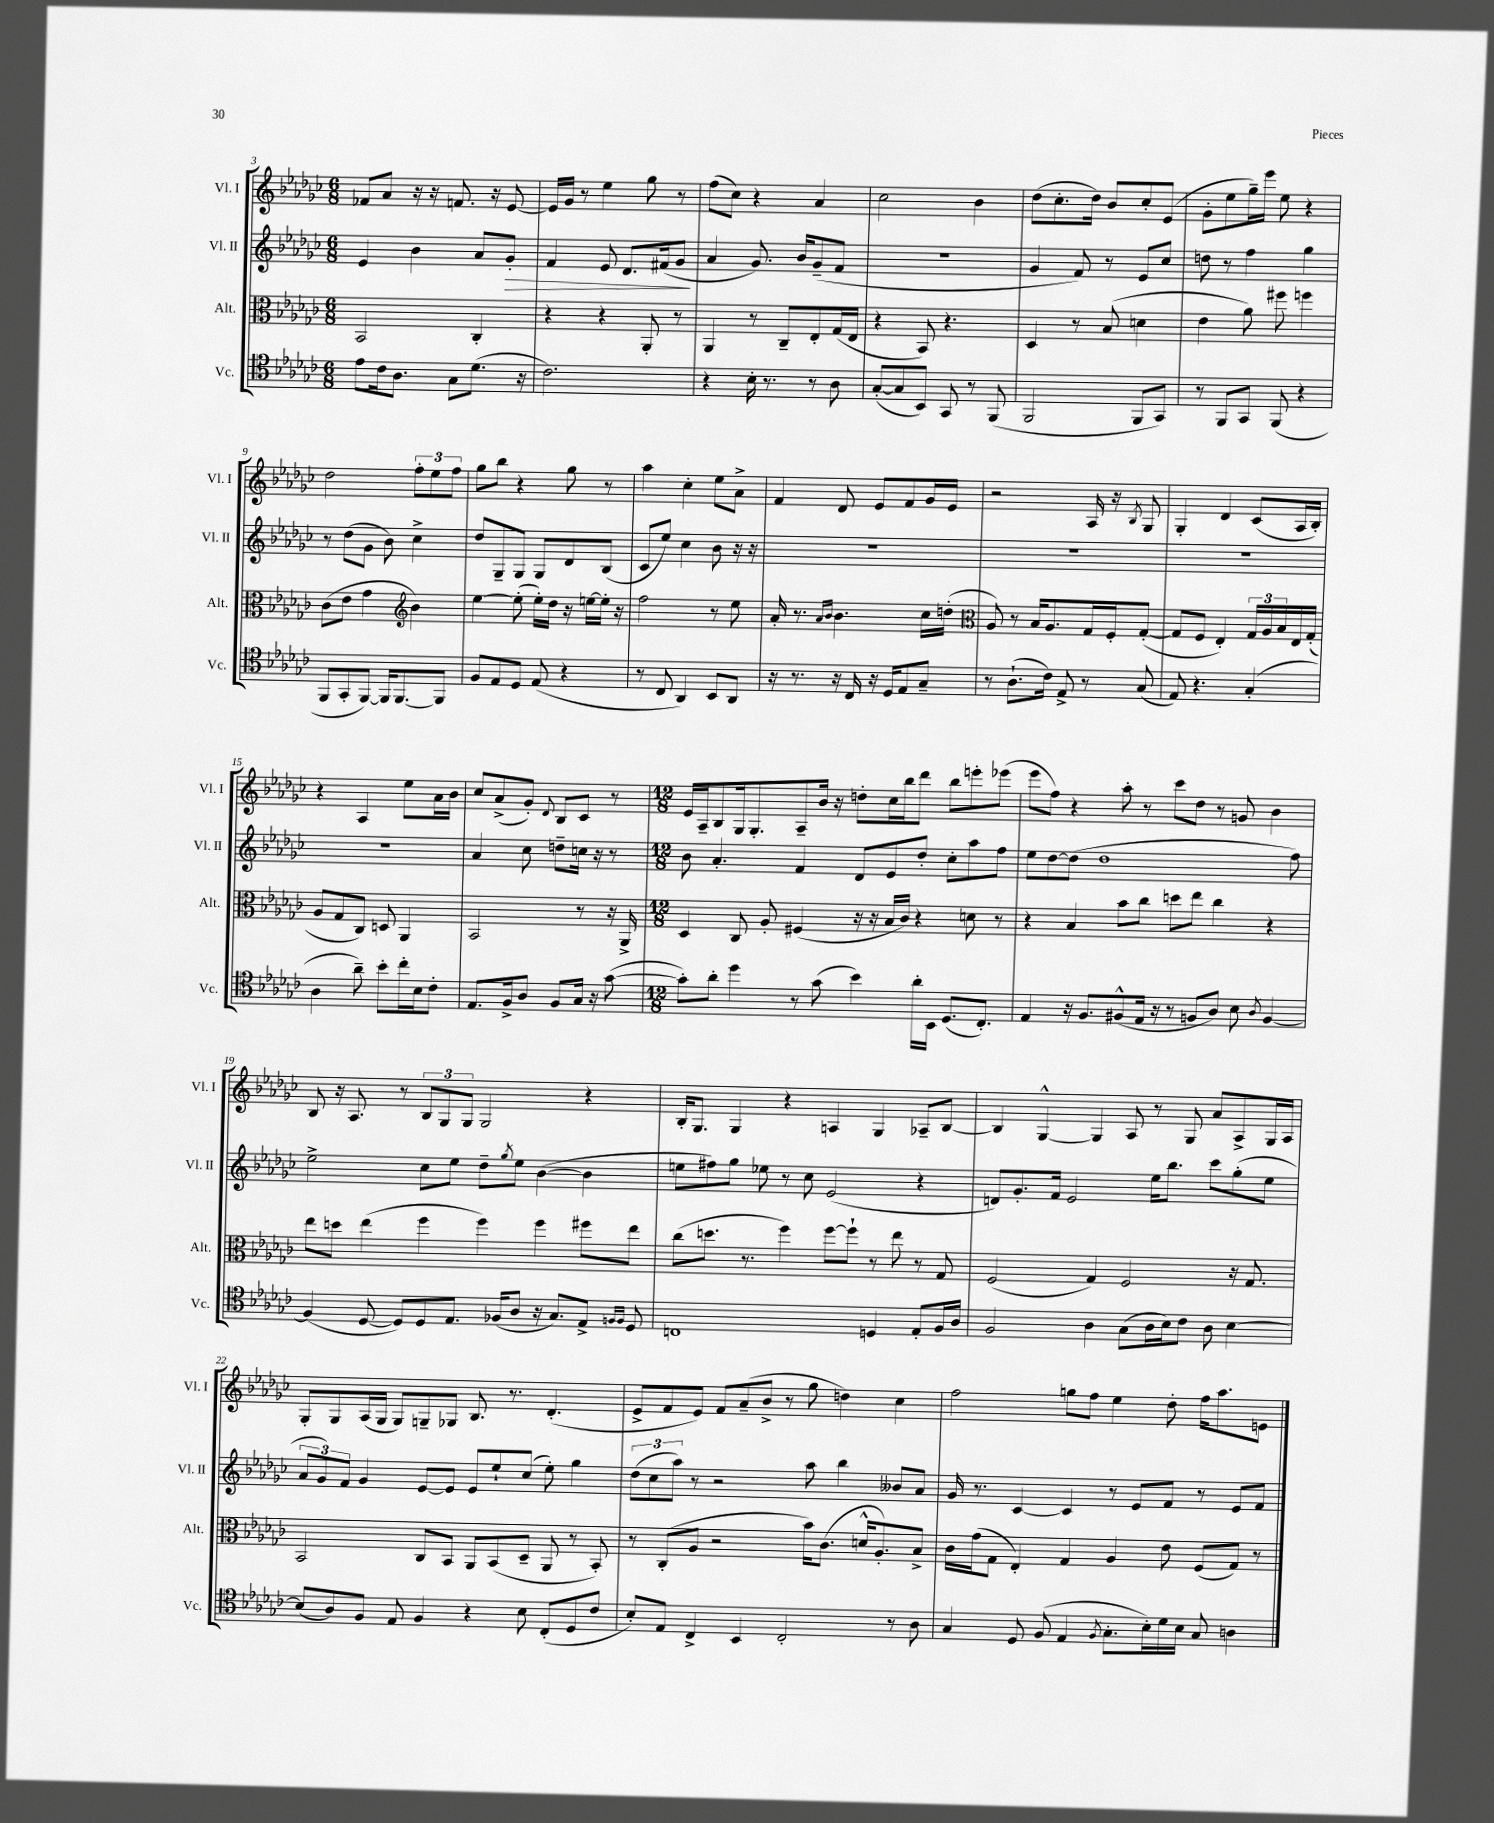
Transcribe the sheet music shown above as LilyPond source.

<<
\new StaffGroup <<
\new Staff = "s0" \with { instrumentName = "Vl. I" shortInstrumentName = "Vl. I" } {
    \clef treble \key ges \major \numericTimeSignature \time 6/8
    fes'8 aes'8 r16 r16 f'8. r16 ees'8~ |
    ees'16 ges'16 r8 ees''4 ges''8 r8 |
    f''8( ces''8) r4 aes'4 |
    ces''2 bes'4 |
    des''8( ces''8.-. des''16) bes'8 ces''8-. ees'8( |
    ges'8-. ees''8 ges''16--) ees'''16 ees''8 r4 |
    des''2 \tuplet 3/2 { f''8-. ees''8 f''8 } |
    ges''8 bes''8 r4 ges''8 r8 |
    aes''4 ces''4-. ees''8 aes'8-> |
    f'4 des'8 ees'8 f'8 ges'16 ees'16 |
    r2 aes16 r16 \acciaccatura { bes8 } ges8 |
    ges4-. des'4 ces'8( aes16 bes16-.) |
    r4 aes4 ees''8 aes'16 bes'16 |
    ces''8 aes'8->( ges'8-.) \appoggiatura { des'8 } bes8 ces'8 r8 |
    \numericTimeSignature \time 12/8 ees'16 aes16-- bes8 ges16 ges8.-. aes8-- bes'16 r16 d''8-. ces''16 bes''16 des'''8 bes''8 e'''8-. ees'''8( |
    ees'''8 f''8) r4 aes''8-. r8 ces'''8 des''8 r8 g'8 bes'4 |
    bes8 r16 aes8. r8 \tuplet 3/2 { bes8 ges8 ges8 } ges2 r4 |
    bes16-. ges8. ges4 r4 a4 ges4 aes8-- bes8~ |
    bes4 ges4~-^ ges4 aes8 r8 ges8 aes'8 aes8-> ges16 aes16 |
    ges8-. ges8 aes16( ges16 ges8) g8-- ges8 bes8. r8. des'4.-.( |
    ees'8-> f'8 ees'8) f'8 aes'8--( bes'8-> r8 ges''8 d''4) ces''4 |
    f''2 g''8 f''8 ees''4 des''8-. f''16 aes''8. e'8 \bar "|." |
}
\new Staff = "s1" \with { instrumentName = "Vl. II" shortInstrumentName = "Vl. II" } {
    \clef treble \key ges \major \numericTimeSignature \time 6/8
    ees'4 bes'4 aes'8 ges'8-.\> |
    f'4 ees'8 des'8. fis'16( ges'8\! |
    aes'4 ges'8.) bes'16 ges'8--( f'8 |
    R2. |
    ges'4 f'8) r8 ees'8 ces''8 |
    d''8 r8 f''4 ges''4 |
    r8 des''8( ges'8 bes'8) ces''4-> |
    des''8 ges8-- ges8 ges8 des'8 bes8( |
    ces'8 ees''8) ces''4 bes'8 r16 r16 |
    R2. |
    R2. |
    R2. |
    R2. |
    aes'4 ces''8 d''8-- c''16 r16 r8 |
    \numericTimeSignature \time 12/8 bes'8 aes'4.-. f'4 des'8 ees'8 des''8-. ces''8-. aes''8 f''8 |
    ees''8 des''8~ des''8( des''1 f''8) |
    ees''2-> ces''8 ees''8 des''8-- \acciaccatura { ges''8 } ees''8 bes'4~( bes'4 |
    e''8 fis''8) ges''8 ees''8 r8 ces''8 ees'2( r4 |
    d'8) ges'8.-. f'16 ees'2 ees''16 bes''8. ces'''8 ges''8-.( ees''8 |
    \tuplet 3/2 { aes'8 ges'8) f'8 } ges'4 ees'8~ ees'8 ees'8 ees''8-! ces''8( ees''8-.) ges''4 |
    \tuplet 3/2 { des''8( ces''8 aes''8) } r8 r2 aes''8 bes''4 beses'8 aes'8 |
    ges'16 r8. ces'4~ ces'4 r8 ees'8 f'8 r8 ees'8 f'8 \bar "|." |
}
\new Staff = "s2" \with { instrumentName = "Alt." shortInstrumentName = "Alt." } {
    \clef alto \key ges \major \numericTimeSignature \time 6/8
    bes,2 ces4-. |
    r4 r4 aes,8-. r8 |
    aes,4 r8 ces8-- ees8-. ges16( ees16 |
    r4 bes,8) r4. |
    des4 r8 bes8( d'4 |
    ees'4 aes'8) fis''8 f''4 |
    ces'8( ees'8 ges'4 \clef treble bes'4) |
    ees''4~ ees''8-.( ees''16-.) des''16 r16 e''16~ e''16-. r16 |
    f''2 r8 ees''8 |
    aes'16-. r8. \grace { aes'16 bes'16 } bes'4. ces''16 d''16-.( |
    \clef alto aes8) r8 bes16 aes8. ges16 f16-. ges8~-.( |
    ges8 f8 ees4-.) \tuplet 3/2 { ges16 aes16 bes16 } ees16 ges16-.( |
    aes8 ges8 ces8) d8 aes,4 |
    bes,2 r8 r16 aes,16-> |
    \numericTimeSignature \time 12/8 des4 ces8 aes8-. fis4( r16 r16 bes16 ces'16) r4 d'8 r8 |
    r4 bes4 bes'8 ces''8 d''8 ees''8 ces''4 r4 |
    ees''8 d''8 ees''4( f''4 f''4) f''4 fis''8 ees''8 |
    ces''8( d''8. r8. f''4) f''8~ f''8-! r8 ees''8 r8 ges8 |
    f2( ges4) f2 r16 ges8. |
    bes,2 ces8 bes,8 aes,8 bes,8( des8-- aes,8 r8 bes,8-.) |
    r8 ces8-.( aes8 r2 bes'16) ces'8.( d'16-^ aes8.-.) bes8-> |
    ces'16 ges'16( ges8 ees4-.) ges4 aes4 ees'8 f8( ges8) r8 \bar "|." |
}
\new Staff = "s3" \with { instrumentName = "Vc." shortInstrumentName = "Vc." } {
    \clef tenor \key ges \major \numericTimeSignature \time 6/8
    ees'8 ces'16 aes8. ges8 des'8.( r16 |
    ces'2.) |
    r4 bes16-. r8. r8 aes8 |
    ges8~-.( ges8 bes,8) ges,8 r8 f,8( |
    f,2 f,8 ges,8) |
    r8 f,8 ges,8 f,8( r4 |
    f,8 ges,8-. f,8~) f,16 f,8.~ f,8 |
    f8 ees8 des8 ees8( r4 |
    r8 ces8 aes,4) bes,8 aes,8 |
    r16 r8. r16 ces16 r16 des16 ees8 ges8-- |
    r8 aes8.-!( ces'16) ees8-> r8 ges8( |
    ees8) r4. ges4-.( |
    aes4 aes'8--) bes'8-. ces''16-. bes16 ces'8-. |
    ees8. f16-> aes8 f8 ges16 r16 ges'8~( |
    \numericTimeSignature \time 12/8 ges'8-.) aes'8-. des''4 r8 ges'8( bes'4) aes'16-. bes,16 des8.( ces8.-.) |
    ees4 r16 f8. fis8-^( ees16 r16 r8 f8 aes8) bes8 \acciaccatura { aes8 } f4~ |
    f4( des8~ des8) des8 ees8. fes16( aes8 r16 ges8.) ees8-> \grace { f16 f16 } des8 |
    c1 d4 ees8-. f16 aes16 |
    f2 aes4 ges8( aes16 bes16) ces'8 aes8 bes4~ |
    bes8( aes8) f8 ees8 f4 r4 bes8 ces8-.( des8 ces'8 |
    bes8-.) ees8 ces4-> bes,4 ces2-. r8 aes8 |
    ges4 des8 f8( ees4 \acciaccatura { f8 } ges8.-. bes16-.) des'16 bes16 ges8 a4 \bar "|." |
}
>>
>>
\layout { \context { \Score currentBarNumber = #3 } }
